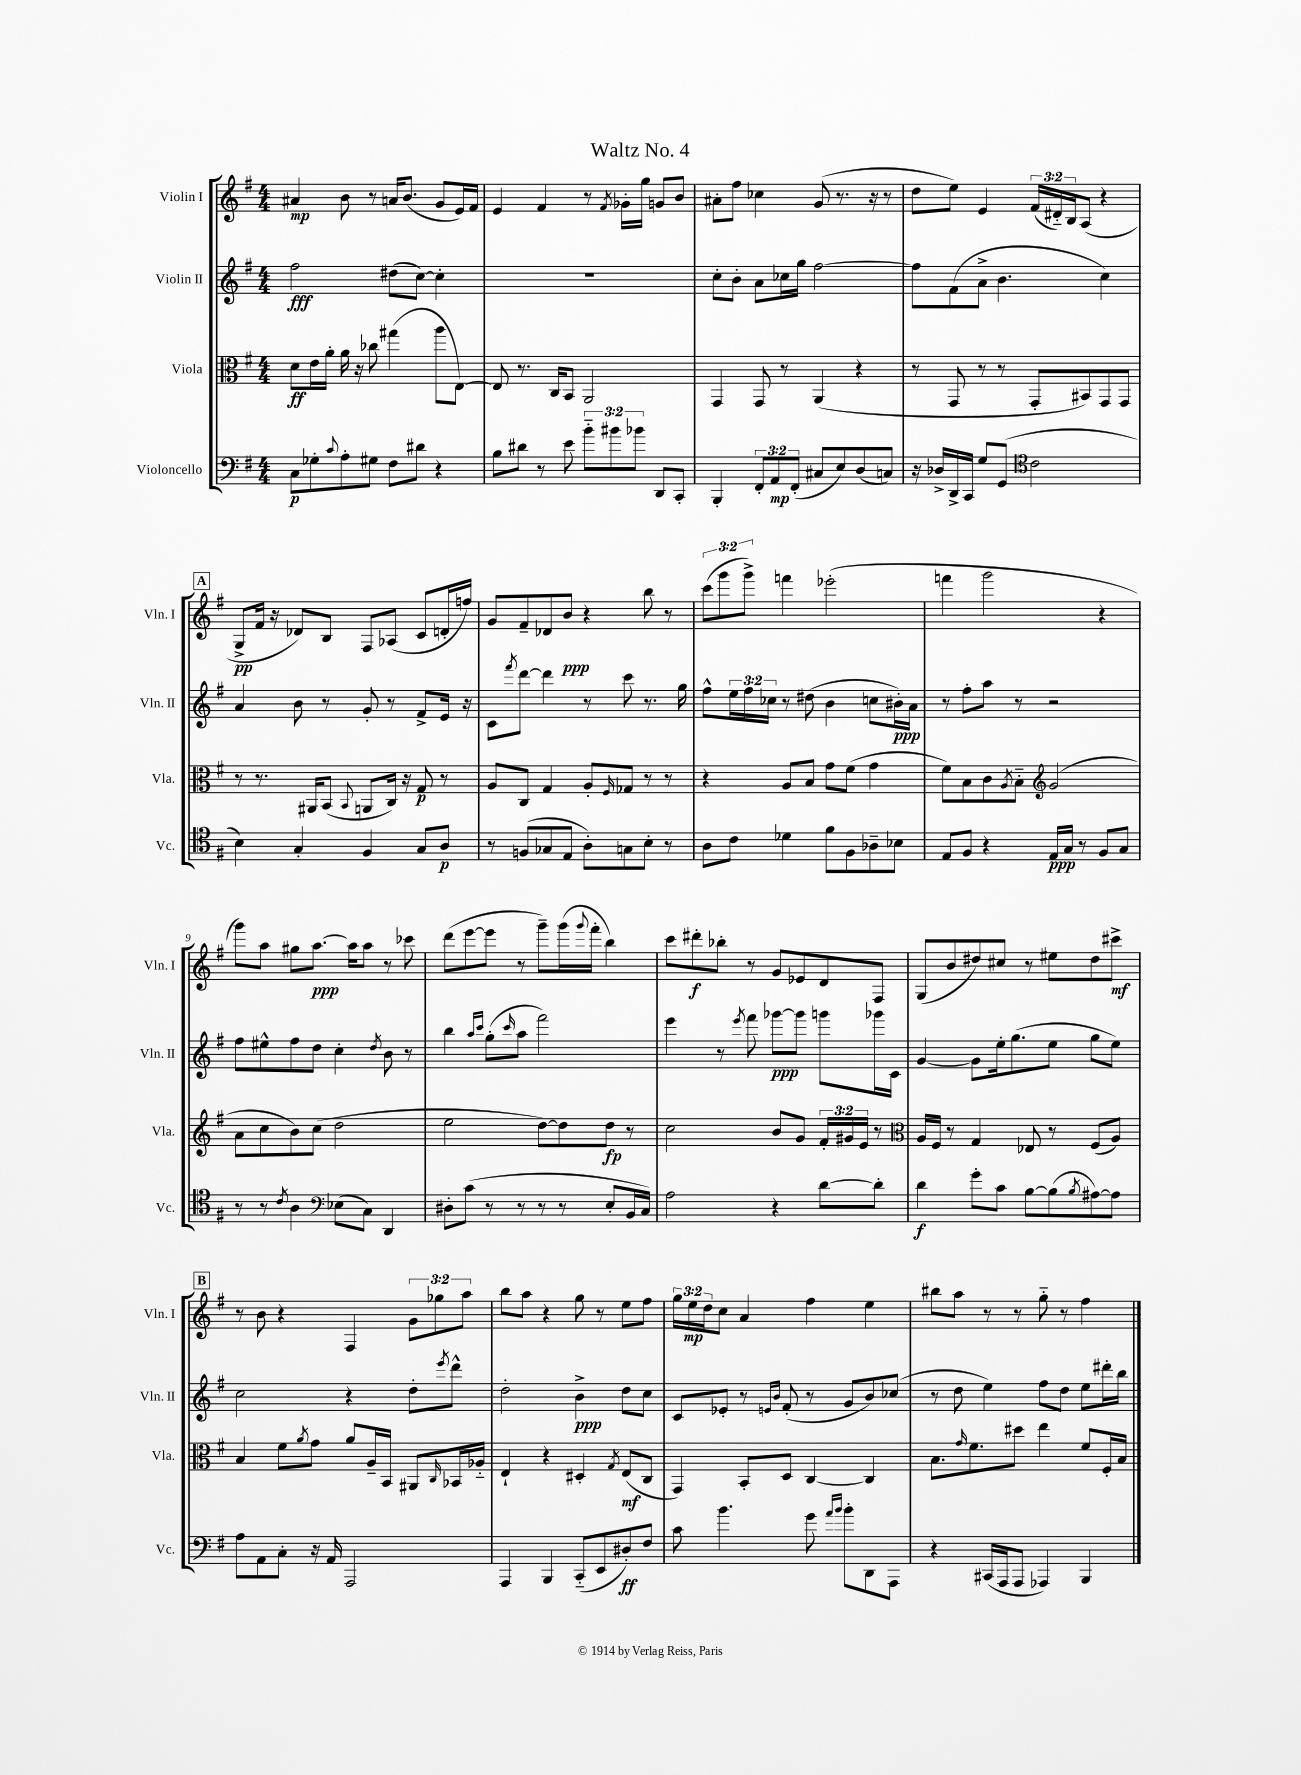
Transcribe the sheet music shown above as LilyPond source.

\header { title = "Waltz No. 4" }
<<
\new StaffGroup <<
\new Staff = "s0" \with { instrumentName = "Violin I" shortInstrumentName = "Vln. I" } {
    \clef treble \key g \major \numericTimeSignature \time 4/4 \override Staff.TupletNumber.text = #tuplet-number::calc-fraction-text
    ais'4\mp b'8 r8 a'16 b'8.( g'8 e'16) fis'16 |
    e'4 fis'4 r8 \acciaccatura { fis'8 } ges'16-. g''16 g'8 b'8 |
    ais'8-. fis''8 ces''4 g'8( r8. r16 r8 |
    d''8 e''8) e'4 \tuplet 3/2 { fis'16( dis'16-_) b16 } a8( r4 |
    \mark \markup { \box "A" } g8->\pp fis'16 r16 des'8) b8 fis8 aes8( c'8 d'16-. f''16) |
    g'8 fis'8-- des'8 b'8\ppp r4 b''8 r8 |
    \tuplet 3/2 { c'''8( g'''8 g'''8->) } f'''4 ees'''2-.( |
    f'''4 g'''2 r4 |
    g'''8) a''8 gis''8 a''8.~\ppp a''16 a''8 r8 ces'''8 |
    d'''8( e'''8~ e'''8 r8 g'''8--) g'''16( \appoggiatura { g'''8 } fis'''16-. b''4) |
    c'''8 dis'''8-.\f bes''8-. r8 g'8 ees'8 d'8 fis8 |
    g8( b'8 dis''8) cis''8 r8 eis''8 dis''8 cis'''8->\mf |
    \mark \markup { \box "B" } r8 b'8 r4 fis4 \tuplet 3/2 { g'8 ges''8 a''8 } |
    b''8 a''8 r4 g''8 r8 e''8 fis''8 |
    \tuplet 3/2 { g''16 e''16\mp d''16 } c''8 a'4 fis''4 e''4 |
    bis''8 a''8 r8 r8 g''8-_ r8 fis''4 \bar "|." |
}
\new Staff = "s1" \with { instrumentName = "Violin II" shortInstrumentName = "Vln. II" } {
    \clef treble \key g \major \numericTimeSignature \time 4/4 \override Staff.TupletNumber.text = #tuplet-number::calc-fraction-text
    fis''2\fff dis''8( c''8~) c''4-. |
    R1 |
    c''8-. b'8-. a'8 ces''16 g''16 fis''2~ |
    fis''8 fis'8( a'8-> b'4. c''4) |
    \mark \markup { \box "A" } a'4 b'8 r8 g'8-. r8 fis'8-> e'16 r16 |
    c'8 \acciaccatura { fis'''8 } d'''8~ d'''4 r8 c'''8 r8. g''16 |
    fis''8-^ \tuplet 3/2 { e''16 fis''16 ces''16 } r8 dis''8( b'4 c''8 bis'16-.\ppp) a'16 |
    r8 fis''8-. a''8 r8 r2 |
    fis''8 eis''8-^ fis''8 d''8 c''4-. \acciaccatura { d''8 } b'8 r8 |
    b''4 \grace { a''16 c'''16 } g''8-.( \grace { c'''16 } a''8 fis'''2) |
    e'''4 r8 \acciaccatura { e'''8 } fis'''8 ges'''8~\ppp ges'''8 g'''8 ges'''16 c'16 |
    g'4~ g'8 e''16-. g''8.( e''8 g''8 e''8) |
    \mark \markup { \box "B" } c''2 r4 d''8-. \acciaccatura { e'''8 } d'''8-^ |
    d''2-. b'4->\ppp d''8 c''8 |
    c'8 ees'8-. r8 \grace { e'16 b'16 } fis'8-.( r8 g'8 b'8) ces''8( |
    r8 d''8 e''4) fis''8 d''8 e''8 dis'''16-. b''16 \bar "|." |
}
\new Staff = "s2" \with { instrumentName = "Viola" shortInstrumentName = "Vla." } {
    \clef alto \key g \major \numericTimeSignature \time 4/4 \override Staff.TupletNumber.text = #tuplet-number::calc-fraction-text
    d'8\ff e'16 a'16-. a'16 r16 ces''8 gis''4( a''8 e8~) |
    e8 r8. c16 b,8 a,2 |
    g,4 g,8 r8 a,4( r4 |
    r8 g,8 r8 r8 g,8-. bis,8) g,8 g,8 |
    \mark \markup { \box "A" } r8 r8. ais,16 b,8( \appoggiatura { b,8 } a,8 c16) r16 g8\p r8 |
    a8 c8 g4 a8-. \grace { fis16 } ges8 r8 r8 |
    r4 a8 b8 g'8 fis'8( g'4 |
    fis'8) b8 c'8 \acciaccatura { a8 } b8-_ \clef treble g'2( |
    a'8 c''8 b'8) c''8( d''2 |
    e''2 d''8~) d''8 d''8\fp r8 |
    c''2 b'8 g'8 \tuplet 3/2 { fis'16-. gis'16 e'16 } r8 |
    \clef alto a16 fis16 r8 g4 ees8 r8 fis8( a8) |
    \mark \markup { \box "B" } b4 fis'8 \acciaccatura { a'8 } g'8 a'8 a16-- b,16 ais,8 \grace { c16 } bes,16 aes16-_ |
    e4-! r4 dis4-. \acciaccatura { g8 } e8\mf( c8 |
    g,4) b,8-. d8 c4~ c4 |
    b8. \grace { g'16 } fis'8. dis''8 e''4 fis'8 fis16-. b16 \bar "|." |
}
\new Staff = "s3" \with { instrumentName = "Violoncello" shortInstrumentName = "Vc." } {
    \clef bass \key g \major \numericTimeSignature \time 4/4 \override Staff.TupletNumber.text = #tuplet-number::calc-fraction-text
    c8\p ges8-. \appoggiatura { c'8 } a8-. gis8 fis8 dis'8 r4 |
    b8 dis'8 r8 e'8 \tuplet 3/2 { b'8-_ bis'8 bes'8 } d,8 c,8-. |
    b,,4-. \tuplet 3/2 { fis,8-. a,8\mp fis,8-.( } cis8 e8) d8( c8) |
    r16 des16-> d,16-> c,16 g8 g,8( \clef tenor c'2 |
    \mark \markup { \box "A" } b4) g4-. fis4 g8 a8\p |
    r8 f8( ges8 e8 a8-.) g8 b8-. r8 |
    a8 c'8 des'4 fis'8 fis8 aes8-- bes8 |
    e8 fis8 r4 e16\ppp g16 r8 fis8 g8 |
    r8 r8 \acciaccatura { c'8 } a4 \clef bass ees8( c8) d,4 |
    dis8-. c'8( r8 r8 r8 r8 e8-. b,16 c16) |
    a2 r4 d'8~ d'8-. |
    d'4\f g'8-. c'8 b8~ b8( \acciaccatura { b8 } ais8~) ais8 |
    \mark \markup { \box "B" } a8 a,8 c8-. r16 a,16 a,,2 |
    a,,4 b,,4 c,8-_( e,8 dis8-.\ff) fis8 |
    c'8 b'4. g'8 \grace { a'16 b'16 } b'8-. d,8 a,,8 |
    r4 cis,16( a,,16 a,,8 aes,,4) b,,4 \bar "|." |
}
>>
>>
